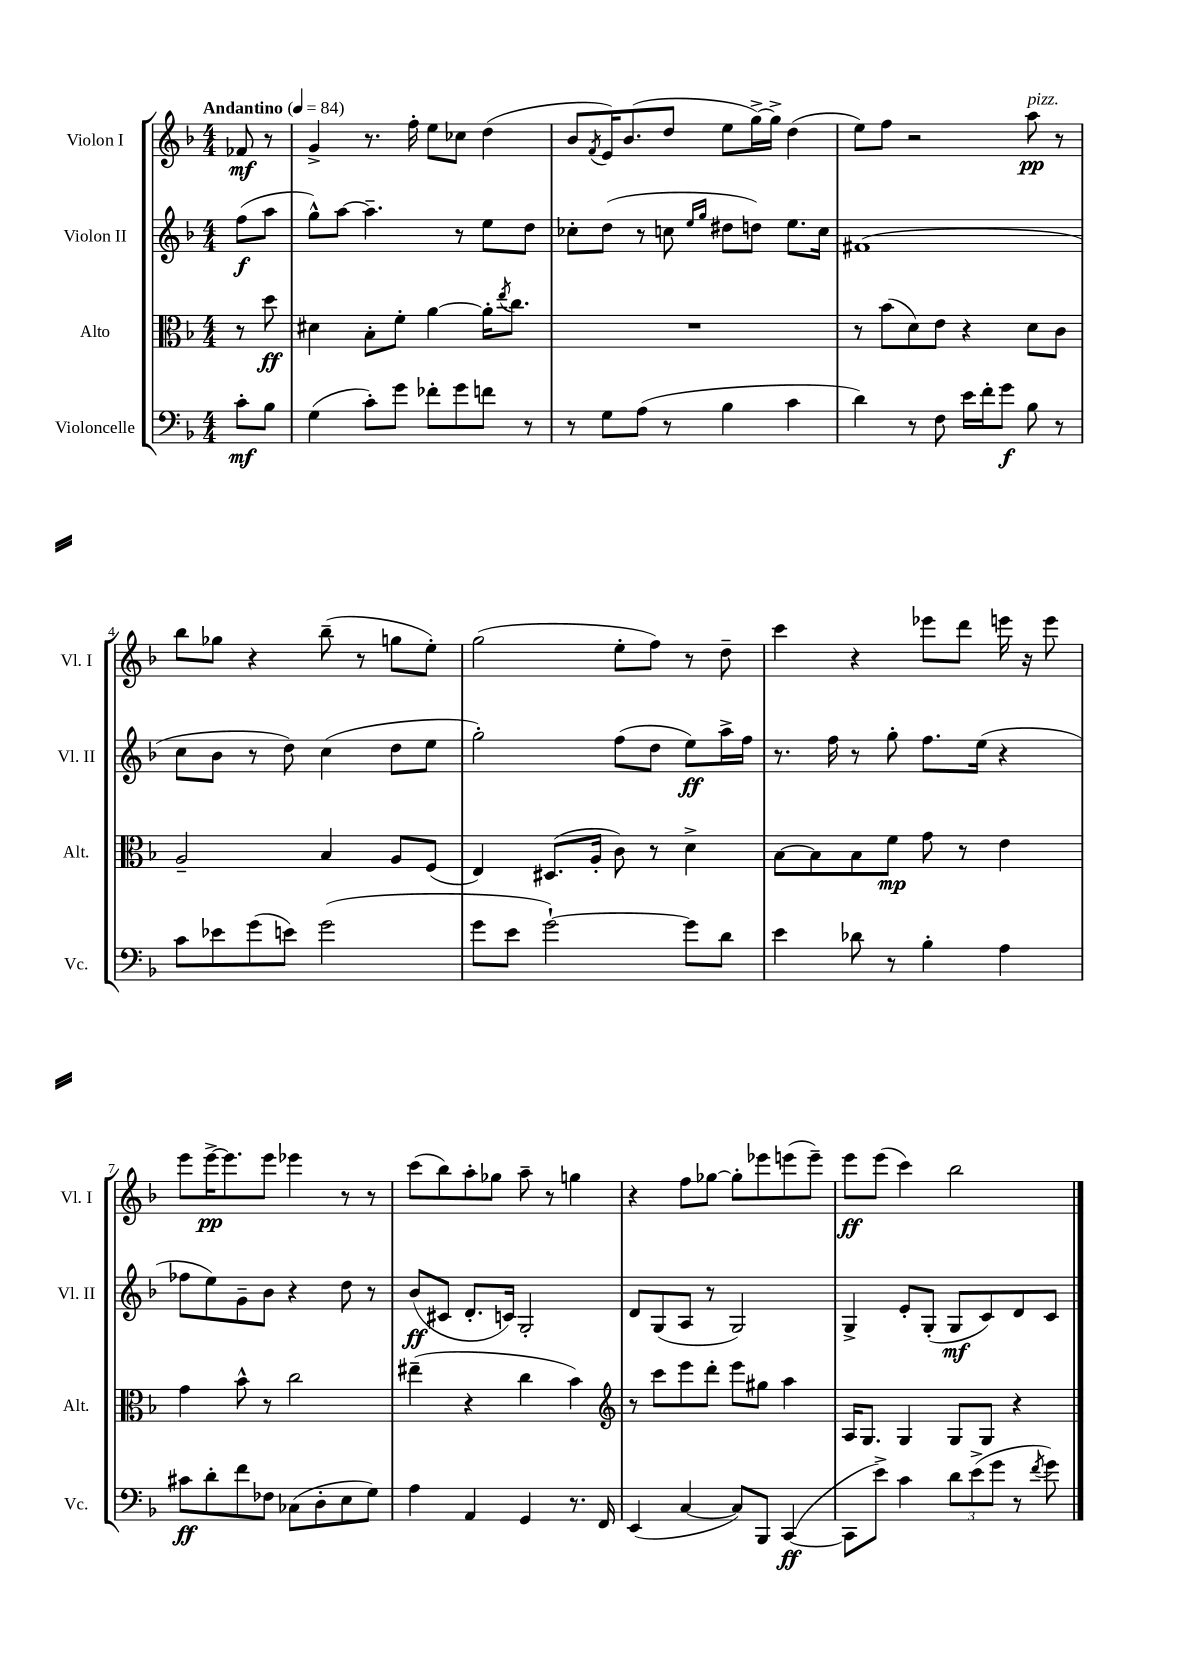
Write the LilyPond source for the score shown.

<<
\new StaffGroup <<
\new Staff = "s0" \with { instrumentName = "Violon I" shortInstrumentName = "Vl. I" } {
    \clef treble \key f \major \numericTimeSignature \time 4/4 \partial 4 \tempo "Andantino" 4 = 84
    fes'8\mf r8 |
    g'4-> r8. f''16-. e''8 ces''8 d''4( |
    bes'8 \acciaccatura { f'8 } e'16) bes'8.( d''8 e''8 g''16~->) g''16-> d''4( |
    e''8) f''8 r2 a''8\pp^\markup { \italic "pizz." } r8 |
    bes''8 ges''8 r4 bes''8--( r8 g''8 e''8-.) |
    g''2( e''8-. f''8) r8 d''8-- |
    c'''4 r4 ees'''8 d'''8 e'''16 r16 e'''8 |
    e'''8 e'''16~->\pp e'''8. e'''8 ees'''4 r8 r8 |
    c'''8( bes''8) a''8-. ges''8 a''8-- r8 g''4 |
    r4 f''8 ges''8~ ges''8-. ees'''8 e'''8( e'''8--) |
    e'''8\ff e'''8( c'''4) bes''2 \bar "|." |
}
\new Staff = "s1" \with { instrumentName = "Violon II" shortInstrumentName = "Vl. II" } {
    \clef treble \key f \major \numericTimeSignature \time 4/4 \partial 4
    f''8\f( a''8 |
    g''8-^) a''8~ a''4.-- r8 e''8 d''8 |
    ces''8-. d''8( r8 c''8 \grace { e''16 g''16 } dis''8 d''8) e''8. c''16 |
    fis'1( |
    c''8 bes'8 r8 d''8) c''4( d''8 e''8 |
    g''2-.) f''8( d''8 e''8\ff) a''16-> f''16 |
    r8. f''16 r8 g''8-. f''8. e''16( r4 |
    fes''8 e''8) g'8-- bes'8 r4 d''8 r8 |
    bes'8\ff( cis'8 d'8.-. c'16) g2-. |
    d'8 g8( a8 r8 g2) |
    g4-> e'8-. g8-.( g8\mf c'8) d'8 c'8 \bar "|." |
}
\new Staff = "s2" \with { instrumentName = "Alto" shortInstrumentName = "Alt." } {
    \clef alto \key f \major \numericTimeSignature \time 4/4 \partial 4
    r8 d''8\ff |
    dis'4 bes8-. f'8-. a'4~ a'16-. \acciaccatura { e''8 } c''8. |
    R1 |
    r8 bes'8( d'8) e'8 r4 d'8 c'8 |
    a2-- bes4 a8 f8( |
    e4) dis8.( a16-. c'8) r8 d'4-> |
    bes8~ bes8 bes8 f'8\mp g'8 r8 e'4 |
    g'4 bes'8-^ r8 c''2 |
    eis''4--( r4 c''4 bes'4) |
    \clef treble r8 c'''8 e'''8 d'''8-. e'''8 gis''8 a''4 |
    a16 g8. g4 g8 g8 r4 \bar "|." |
}
\new Staff = "s3" \with { instrumentName = "Violoncelle" shortInstrumentName = "Vc." } {
    \clef bass \key f \major \numericTimeSignature \time 4/4 \partial 4
    c'8-.\mf bes8 |
    g4( c'8-.) g'8 fes'8-. g'8 f'8 r8 |
    r8 g8 a8( r8 bes4 c'4 |
    d'4) r8 f8 e'16 f'16-. g'8\f bes8 r8 |
    c'8 ees'8 g'8( e'8) g'2( |
    g'8 e'8 g'2~-!) g'8 d'8 |
    e'4 des'8 r8 bes4-. a4 |
    cis'8\ff d'8-. f'8 fes8 ces8( d8-. e8 g8) |
    a4 a,4 g,4 r8. f,16 |
    e,4( c4~ c8) bes,,8 c,4~\ff( |
    c,8 e'8->) c'4 \tuplet 3/2 { d'8 e'8->( g'8 } r8 \acciaccatura { f'8 } g'8) \bar "|." |
}
>>
>>
